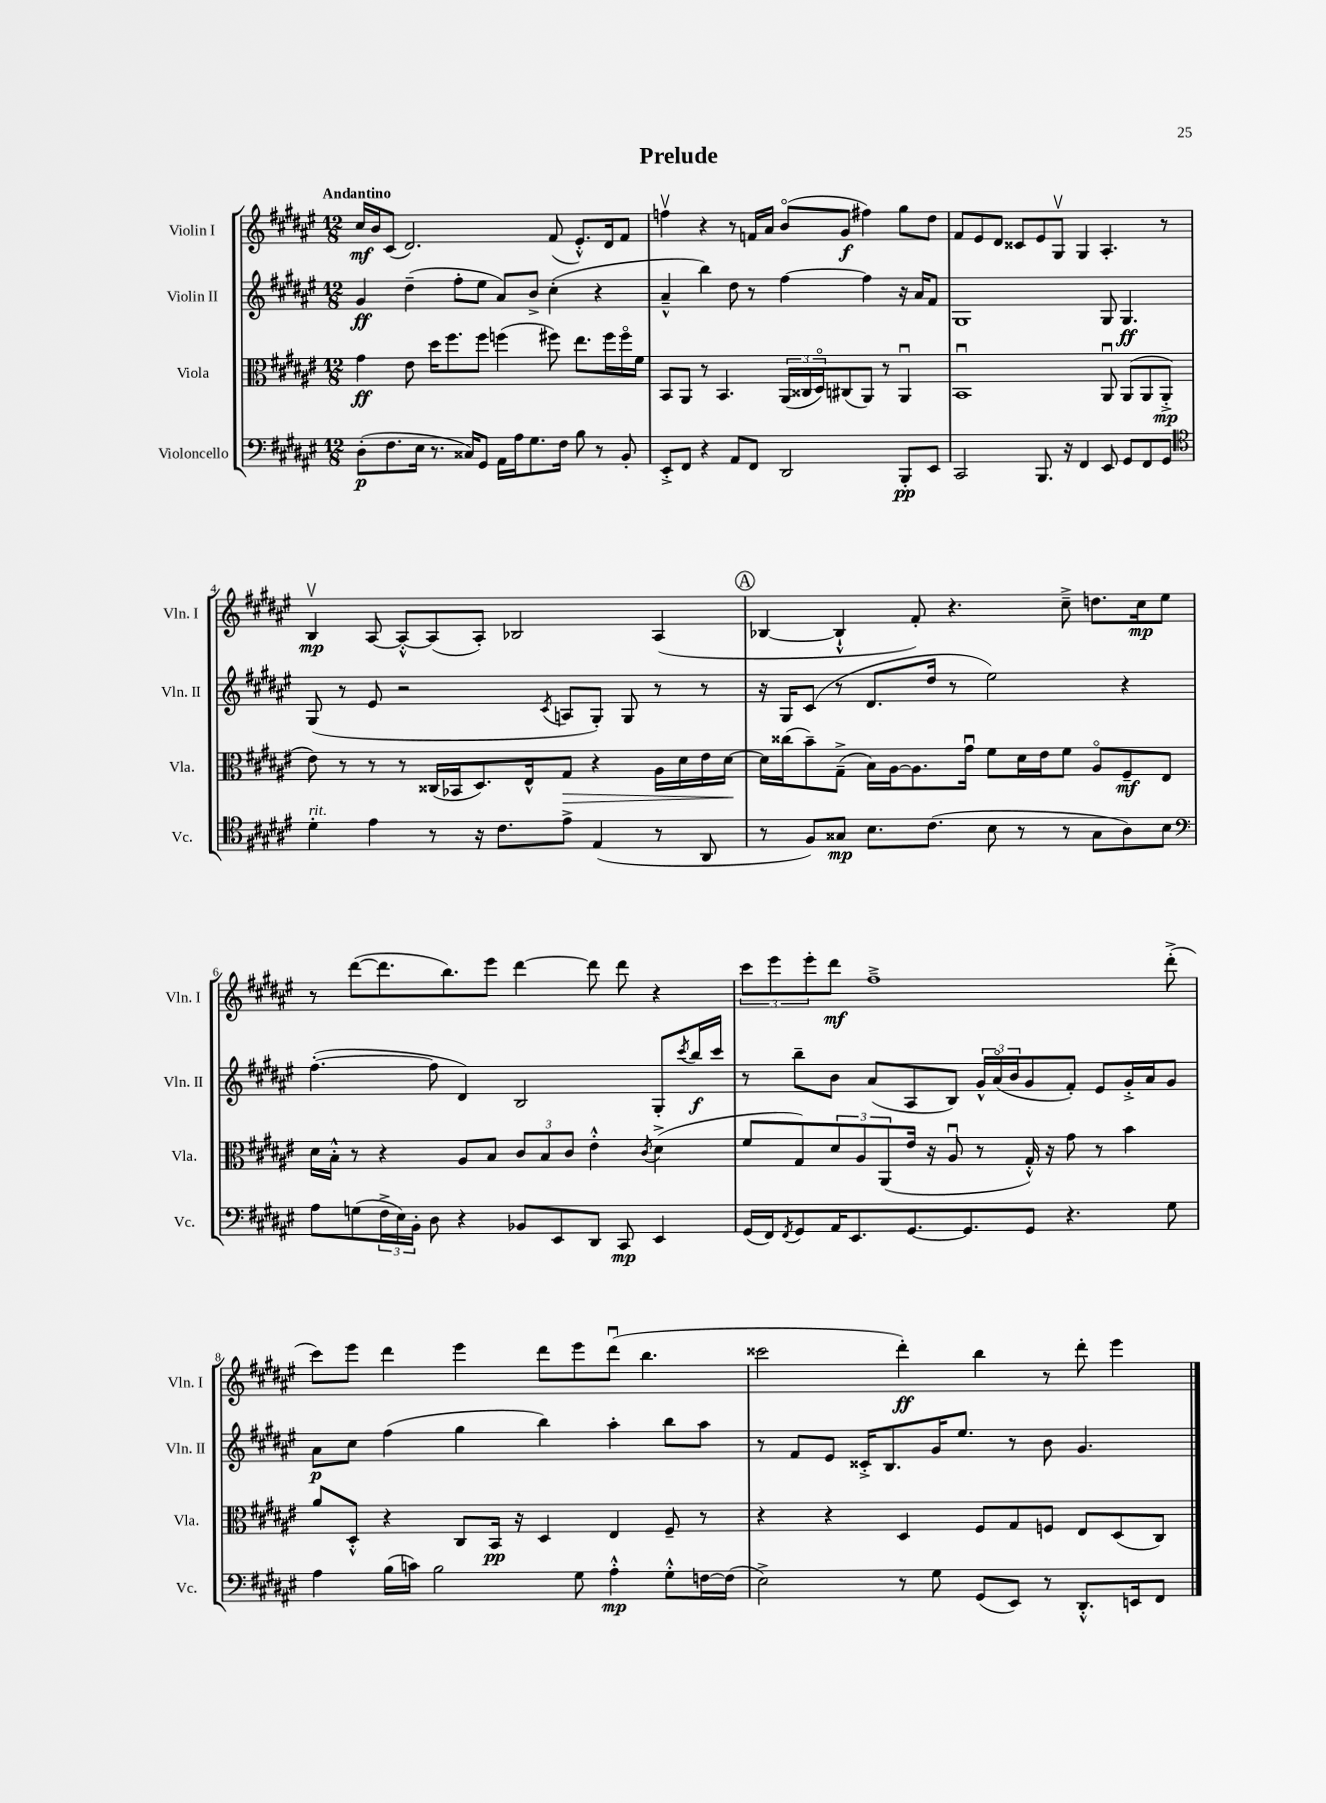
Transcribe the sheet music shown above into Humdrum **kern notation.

**kern	**kern	**kern	**kern
*staff4	*staff3	*staff2	*staff1
*clefF4	*clefC3	*clefG2	*clefG2
*k[f#c#g#d#a#e#]	*k[f#c#g#d#a#e#]	*k[f#c#g#d#a#e#]	*k[f#c#g#d#a#e#]
*M12/8	*M12/8	*M12/8	*M12/8
(8D#'	4g#	4g#	16cc#
.	.	.	16b
8.F#	.	.	(8c#
.	8e#	(4dd#~	2.d#)
16E#	.	.	.
8.r	16dd#	.	.
.	8.ff#	.	.
.	.	8ff#'	.
16C##)	.	.	.
8GG#	8ff#	8ee#	.
16AA#	(4ff	8a#)	.
16A#	.	.	.
8.G#	.	8b^	.
.	8ff#)	(4cc#'	(8f#
16F#	.	.	.
8B	8.ee#	.	8.e#'^^)
8r	.	4r	.
.	16ff#	.	16d#
8BB'	16ff#o	.	8f#
.	16f#	.	.
=	=	=	=
8EE#'^	8BB	4a#~^^	4ffv
8FF#	8AA#	.	.
4r	8r	4bb)	4r
.	4.BB	.	.
8AA#	.	8dd#	8r
8FF#	.	8r	16f
.	.	.	16a#
2DD#	(24AA#	[4ff#	(8bo
.	24C##	.	.
.	24D#o)	.	.
.	(8C#	.	8g#
.	8AA#)	4ff#]	4ff#)
.	8r	.	.
8BBB'	4AA#u	16r	8gg#
.	.	16a#	.
8EE#	.	8f#	8dd#
=	=	=	=
2CC#	1BBu	1G#	8f#
.	.	.	8e#
.	.	.	8d#
.	.	.	8c##
8.BBB	.	.	8e#
.	.	.	8G#v
16r	.	.	.
4FF#	.	.	4G#
8EE#	8AA#u	8G#	4.A#'
8GG#	(8AA#	4.G#	.
8FF#	8AA#	.	.
8GG#	8AA#'^	.	8r
=	=	=	=
*clefC4	*	*	*
4d#'	8e#)	(8G#	4Bv
.	8r	8r	.
4e#	8r	8e#	[8A#
.	8r	2r	8A#'^^_
8r	(16C##	.	(8A#]
.	16BB-	.	.
16r	8.D#)	.	8A#')
8.c#	.	.	.
.	.	.	2B-
.	16E#^^	.	.
.	.	8qc#	.
8e#^	8G#	8A	.
(4E#	4r	8G#')	.
.	.	8G#	.
8r	16A#	8r	(4A#
.	16d#	.	.
8AA#	16e#	8r	.
.	[16d#	.	.
=	=	=	=
8r	16d#]	16r	[4B-
.	(16cc##	16G#	.
8F#)	8b~)	(8c#	.
8G##	(8G#~^	8r	4B-`^^]
8.B	16B)	8.d#	.
.	[16A#	.	.
.	8.A#]	.	8f#')
(8.c#	.	16dd#	.
.	.	8r	4.r
.	16g#u	.	.
8B	8f#	2ee#)	.
8r	16d#	.	.
.	16e#	.	.
8r	8f#	.	8cc#~^
8G##	8A#o	.	8.dd
8A#)	8F#~	4r	.
.	.	.	16cc#
8B	8E#	.	8ee#
=	=	=	=
*clefF4	*	*	*
8A#	16d#	([4.ff#'	8r
.	16B'^^	.	.
(8G	8r	.	([8ddd#
24F#^	4r	.	8.ddd#]
24E#)	.	.	.
24BB'	.	.	.
8D#	.	8ff#]	.
.	.	.	8.bb)
4r	8A#	4d#)	.
.	8B	.	8eee#
8BB-	12c#	2B	[4ddd#
.	12B	.	.
8EE#	.	.	.
.	12c#	.	.
8DD#	4e#'^^	.	8ddd#]
8CC#	.	.	8ddd#
.	8qc#	.	.
4EE#	(4d#^	8G#'	4r
.	.	8qccc#	.
.	.	16bb	.
.	.	16ccc#	.
=	=	=	=
(16GG#	8f#	8r	12ccc#
16FF#)	.	.	.
.	.	.	12eee#
8qFF#	.	.	.
8GG#	8G#)	8bb~	.
.	.	.	12eee#'
16AA#	12d#	8b	8ddd#
8.EE#	.	.	.
.	12A#	.	.
.	.	(8a#	1ff#~^
.	(12AA#	.	.
[8.GG#	16e#	8A#	.
.	16r	.	.
.	8A#u	8B)	.
8.GG#]	.	.	.
.	8r	24g#^^	.
.	.	(24a#o	.
.	.	24b	.
8GG#	16G#'^^)	8g#	.
.	16r	.	.
4.r	8g#	8f#')	.
.	8r	8e#	.
.	4b	16g#'^	.
.	.	16a#	.
8G#	.	8g#	(8ddd#'^
=	=	=	=
4A#	8a#	8a#	8ccc#)
.	8D#'^^	8cc#	8eee#
(16B	4r	(4ff#	4ddd#
16c)	.	.	.
2B	.	.	.
.	8C#	4gg#	4eee#
.	16BB	.	.
.	16r	.	.
.	4D#	4bb)	8ddd#
8G#	.	.	8eee#
4A#'^^	4E#	4aa#'	(8ddd#u
.	.	.	4.bb
8G#'^^	8F#~	8bb	.
[16F	8r	8aa#	.
(16F]	.	.	.
=	=	=	=
2E#^)	4r	8r	2ccc##
.	.	8f#	.
.	4r	8e#	.
.	.	16c##'^	.
.	.	8.B	.
8r	4D#	.	4ddd#')
8G#	.	16g#	.
.	.	8.ee#	.
(8GG#	8F#	.	4bb
8EE#)	8G#	8r	.
8r	8F	8b	8r
8.DD#'^^	8E#	4.g#	8ddd#'
.	(8D#	.	4eee#
16EE	.	.	.
8FF#	8C#)	.	.
==	==	==	==
*-	*-	*-	*-
